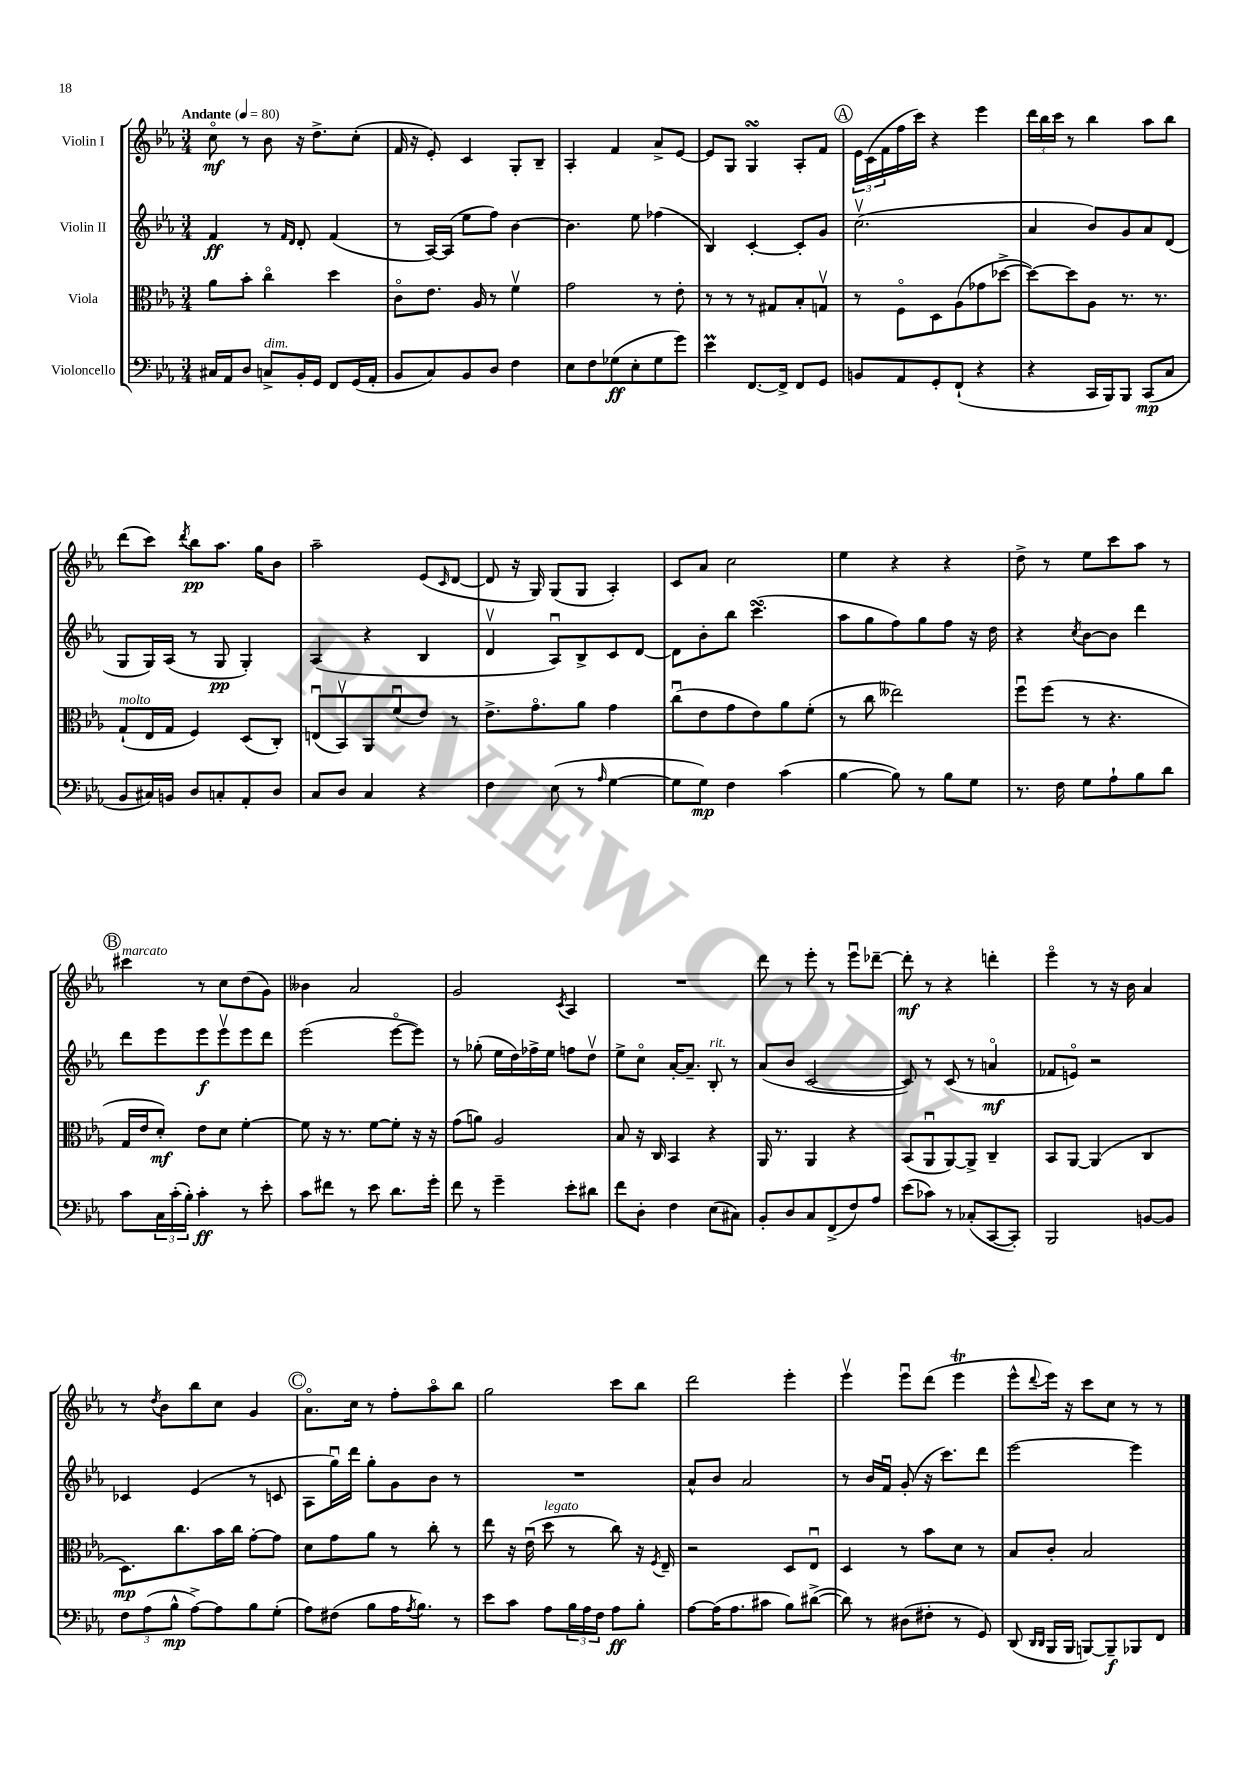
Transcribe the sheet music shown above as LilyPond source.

<<
\new StaffGroup <<
\new Staff = "s0" \with { instrumentName = "Violin I" } {
    \clef treble \key ees \major \numericTimeSignature \time 3/4 \tempo "Andante" 4 = 80
    c''8\flageolet\mf r8 bes'8 r16 d''8.-> c''8-.( |
    f'16 r16 ees'8-.) c'4 g8-. bes8-- |
    aes4-. f'4 aes'8-> ees'8~ |
    ees'8 g8 g4\turn aes8-. f'8 |
    \mark \markup { \circle "A" } \tuplet 3/2 { ees'16 c'16( f'16 } f''16 c'''16) r4 ees'''4 |
    \tuplet 3/2 { d'''16 bes''16 c'''16 } r8 bes''4 aes''8 bes''8 |
    d'''8( c'''8) \acciaccatura { d'''8 } bes''8\pp aes''8. g''16 bes'8 |
    aes''2-- ees'8( \grace { c'16 } d'8~ |
    d'8 r16 g16) g8( g8 aes4-.) |
    c'8 aes'8 c''2 |
    ees''4 r4 r4 |
    d''8-> r8 ees''8 c'''8 aes''8 r8 |
    \mark \markup { \circle "B" } cis'''4^\markup { \italic "marcato" } r8 c''8 d''8( g'8) |
    beses'4 aes'2 |
    g'2 \acciaccatura { c'8 } aes4 |
    R2. |
    d'''8 r8 ees'''8-. r8 ees'''8\downbow des'''8~-- |
    des'''8-.\mf r8 r4 d'''4-. |
    ees'''4\flageolet r8 r16 bes'16 aes'4 |
    r8 \acciaccatura { d''8 } bes'8 bes''8 c''8 g'4 |
    \mark \markup { \circle "C" } aes'8.\flageolet c''16 r8 f''8-. aes''8\flageolet bes''8 |
    g''2 c'''8 bes''8 |
    d'''2 ees'''4-. |
    ees'''4\upbow ees'''8\downbow d'''8( ees'''4\trill |
    ees'''8-^ \appoggiatura { d'''8 } ees'''16) r16 c'''8 c''8 r8 r8 \bar "|." |
}
\new Staff = "s1" \with { instrumentName = "Violin II" } {
    \clef treble \key ees \major \numericTimeSignature \time 3/4
    f'4\ff r8 \grace { f'16 d'16 } d'8-. f'4( |
    r8 aes16~) aes16( ees''8 f''8) bes'4~ |
    bes'4. ees''8 fes''4( |
    bes4) c'4~-. c'8-. g'8 |
    \mark \markup { \circle "A" } c''2.\upbow( |
    aes'4 bes'8) g'8 aes'8 d'8( |
    g8 g16) aes16( r8 g8\pp g4-.) |
    aes4( r4 bes4 |
    d'4\upbow aes8\downbow) bes8-> c'8 d'8~ |
    d'8 bes'8-. bes''8 c'''4.\turn( |
    aes''8 g''8 f''8) g''8 f''8 r16 d''16 |
    r4 \acciaccatura { c''8 } bes'8~ bes'8 d'''4 |
    \mark \markup { \circle "B" } d'''8 ees'''8 ees'''8\f ees'''8\upbow ees'''8 d'''8 |
    ees'''2( ees'''8~\flageolet ees'''8) |
    r8 ges''8-.( ees''16 d''16) fes''16-> ees''16 f''8 d''8\upbow |
    ees''8-> c''8\flageolet aes'16~-. aes'8.-- bes8-.^\markup { \italic "rit." } r8 |
    aes'8( bes'8 c'2~ |
    c'8) r8 c'8( r8 a'4\flageolet\mf |
    fes'8 e'8\flageolet) r2 |
    ces'4 ees'4( r8 c'8 |
    \mark \markup { \circle "C" } aes8 g''16\downbow) d'''16 g''8-. g'8 bes'8 r8 |
    R2. |
    aes'8-^ bes'8 aes'2 |
    r8 bes'16 f'16\downbow g'8-.( r16 c'''8.) d'''8 |
    ees'''2~ ees'''4 \bar "|." |
}
\new Staff = "s2" \with { instrumentName = "Viola" } {
    \clef alto \key ees \major \numericTimeSignature \time 3/4
    aes'8 bes'8-. c''4\flageolet d''4 |
    c'8\flageolet ees'8. aes16 r8 f'4\upbow |
    g'2 r8 ees'8-. |
    r8 r8 r8 gis8 bes8-. g8\upbow |
    \mark \markup { \circle "A" } r8 f8\flageolet d8 aes8( ges'8 des''8~-> |
    des''8~) des''8 aes8 r8. r8. |
    g8-!^\markup { \italic "molto" }( ees16 g16 f4) d8( c8-.) |
    e8\downbow( bes,8\upbow) aes,8 f'8\downbow( ees'8) r8 |
    ees'8.-> g'8.\flageolet aes'8 g'4 |
    c''8\downbow( ees'8 g'8 ees'8) aes'8 f'8-.( |
    r8 c''8 eeses''2) |
    f''8\downbow f''8( r8 r4. |
    \mark \markup { \circle "B" } g16 ees'16 d'8-.\mf) ees'8 d'8 f'4~-. |
    f'8 r16 r8. f'8~ f'8-. r16 r16 |
    g'8( a'8) aes2 |
    bes8 r16 c16 bes,4 r4 |
    aes,16 r8. aes,4 r4 |
    bes,8( aes,8\downbow aes,8~) aes,8-> c4-- |
    bes,8 aes,8~ aes,4( c4 |
    d8.\mp) c''8. bes'16 c''16 g'8~-. g'8 |
    \mark \markup { \circle "C" } d'8 g'8 aes'8 r8 c''8-. r8 |
    ees''8 r16 ees'16\downbow( d''8^\markup { \italic "legato" } r8 c''8) r16 \acciaccatura { f8 } ees16-- |
    r2 d8 ees8\downbow |
    d4 r8 bes'8 d'8 r8 |
    bes8 c'8-. bes2 \bar "|." |
}
\new Staff = "s3" \with { instrumentName = "Violoncello" } {
    \clef bass \key ees \major \numericTimeSignature \time 3/4
    cis16 aes,16 d8 c8->^\markup { \italic "dim." } bes,16-. g,16 f,8 g,16( aes,16-. |
    bes,8 c8) bes,8 d8 f4 |
    ees8 f8 ges8\ff( ees8-. ges8 g'8) |
    ees'4\prall f,8.~ f,16-> f,8 g,8 |
    \mark \markup { \circle "A" } b,8 aes,8 g,8-. f,8-!( r4 |
    r4 c,16 bes,,16) bes,,8 c,8\mp( c8 |
    bes,8 cis16) b,16 d8 c8-. aes,8-. d8 |
    c8 d8 c4 r4 |
    f4 ees8( r8 \grace { aes16 } g4~ |
    g8 g8\mp) f4 c'4( |
    bes4~ bes8) r8 bes8 g8 |
    r8. f16 g8 aes8-! bes8 d'8 |
    \mark \markup { \circle "B" } c'8 \tuplet 3/2 { c16 c'16-.( bes16-.) } c'4-.\ff r8 ees'8-. |
    c'8 fis'8 r8 ees'8 d'8. g'16-. |
    f'8 r8 g'4-- ees'8-. dis'8 |
    f'8 d8-. f4 ees8( cis8) |
    bes,8-. d8 c8 f,8->( f8) aes8 |
    ees'8( ces'8) r8 ces8-.( c,8~ c,8-.) |
    bes,,2 b,8~ b,8 |
    \tuplet 3/2 { f8 aes8( bes8-^\mp } aes8~->) aes8 bes8 g8-.( |
    \mark \markup { \circle "C" } aes8) fis8( bes8 aes16 \acciaccatura { aes8 } bes8.) r8 |
    ees'8 c'8 aes8 \tuplet 3/2 { bes16 aes16 f16 } aes8\ff bes8-. |
    aes8~ aes16( aes8. cis'8 bes8) dis'8~->( |
    dis'8) r8 dis8( fis8-. r8 g,8) |
    d,8( \grace { d,16 d,16 } bes,,16 bes,,16 b,,8~) b,,8--\f bes,,8 f,8 \bar "|." |
}
>>
>>
\layout { \context { \Score \remove "Bar_number_engraver" } }
